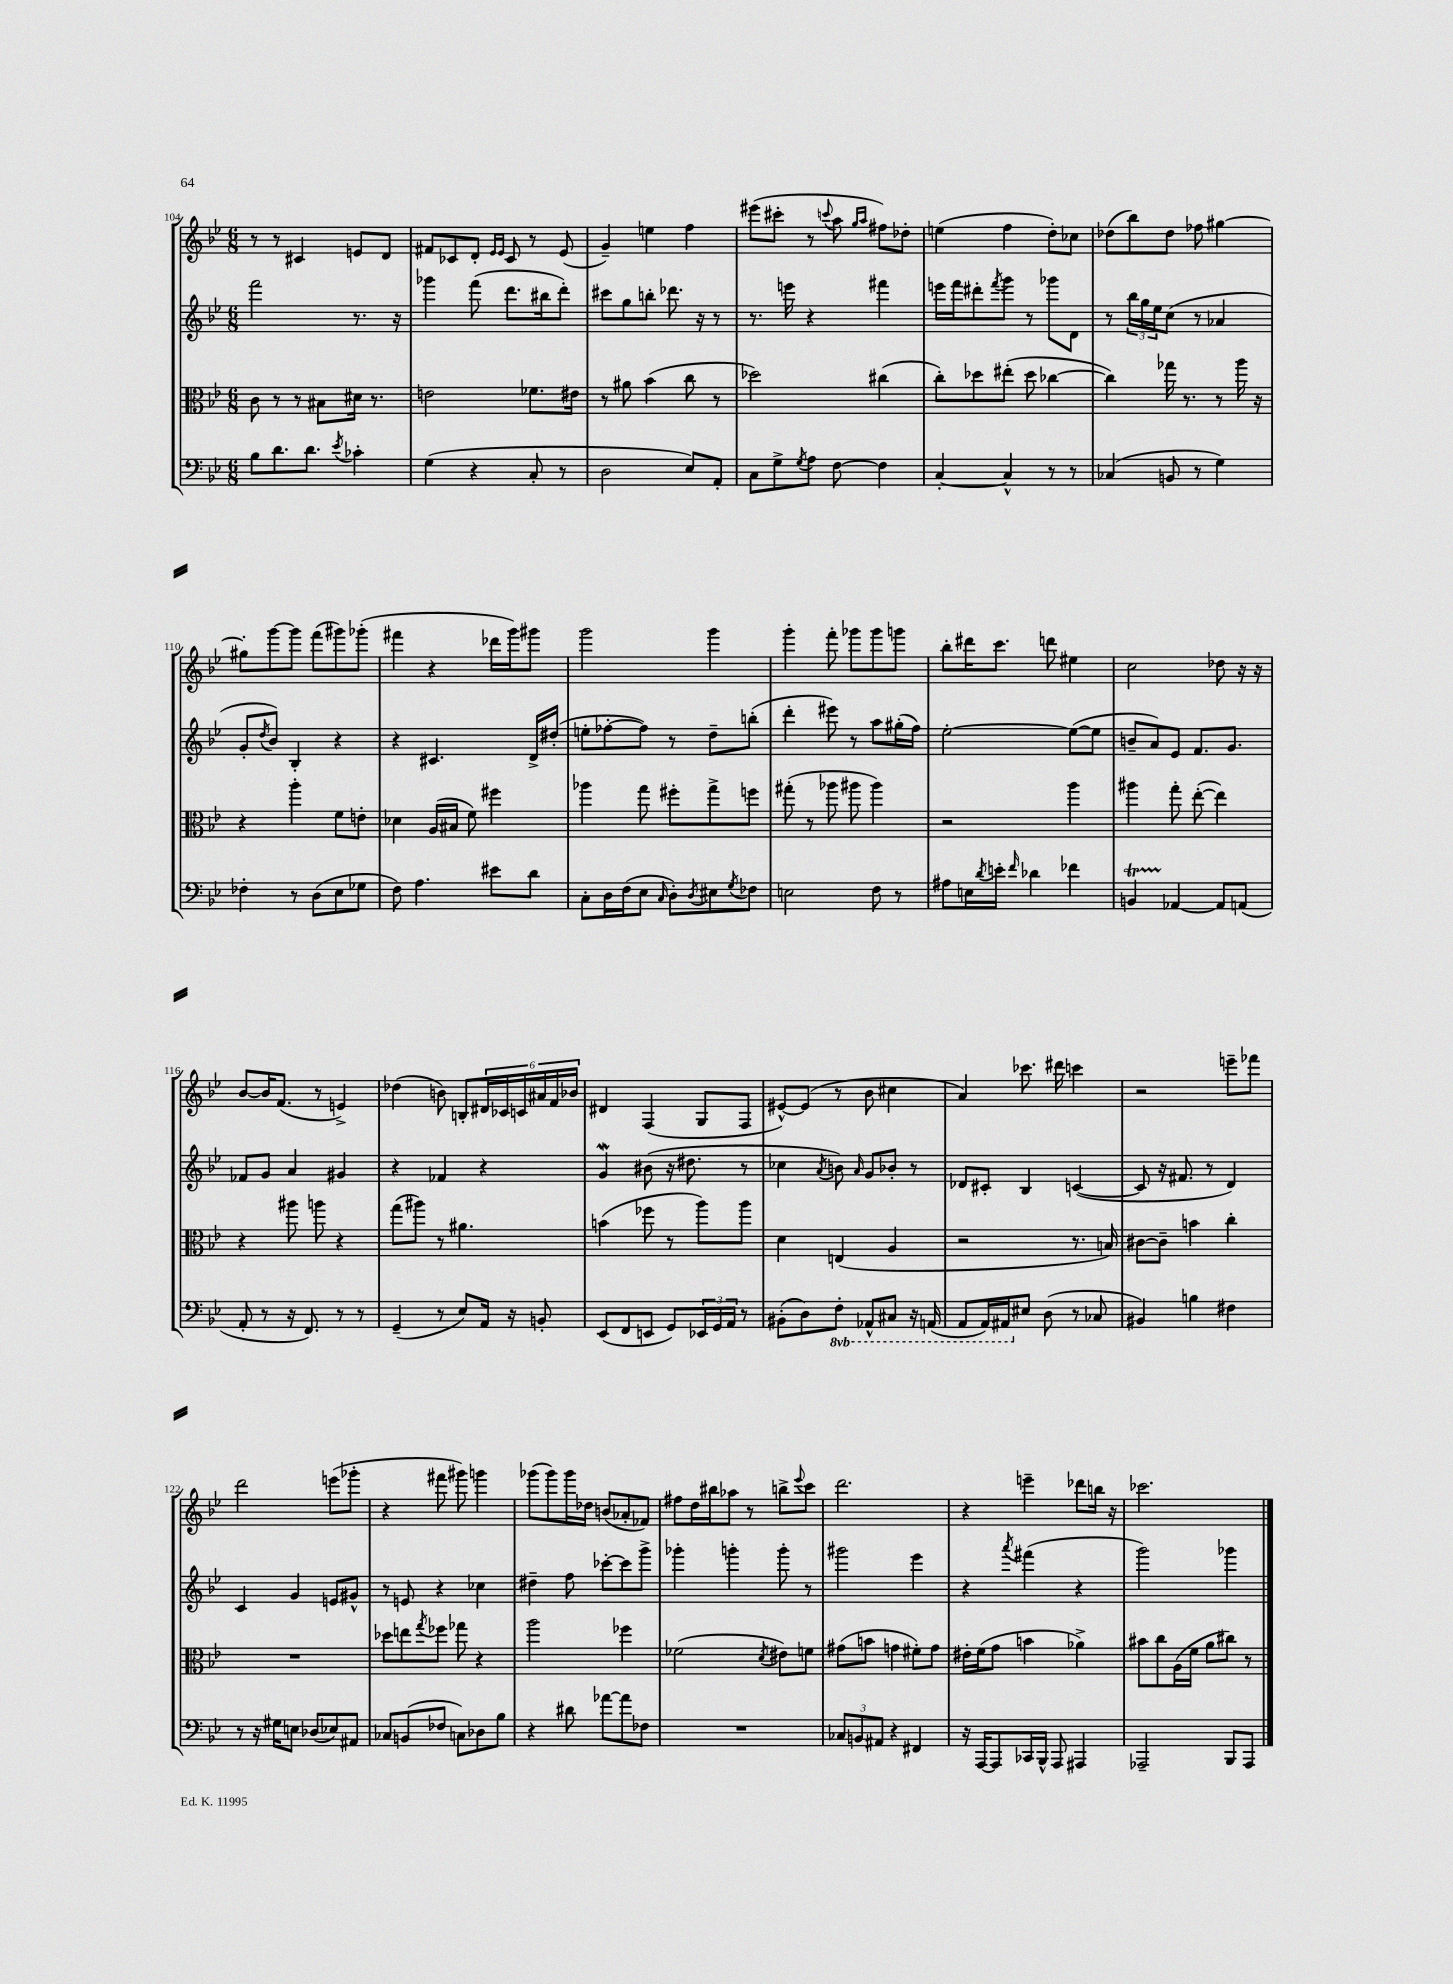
<<
\new StaffGroup <<
\new Staff = "s0" {
    \clef treble \key bes \major \numericTimeSignature \time 6/8
    r8 r8 cis'4 e'8 d'8 |
    fis'8 ces'8 d'8-. \grace { ees'16 ees'16 } ces'8 r8 ees'8( |
    g'4--) e''4 f''4 |
    eis'''8( cis'''8-. r8 \appoggiatura { c'''8 } a''8 \grace { g''16 a''16 } fis''8) des''8-. |
    e''4( f''4 d''8-.) ces''8 |
    des''8( bes''8) des''8 fes''8 gis''4~ |
    gis''8-. g'''8~ g'''8 f'''8( gis'''8) ges'''8-.( |
    fis'''4 r4 des'''16 g'''16) gis'''8 |
    g'''2 g'''4 |
    g'''4-. f'''8-. ges'''8 ges'''8 g'''8 |
    bes''8-. dis'''16 c'''8. d'''8 eis''4 |
    c''2 des''8 r16 r16 |
    bes'8~ bes'16 f'8.( r8 e'4->) |
    des''4( b'8) b8-. \tuplet 6/4 { dis'16 ces'16 c'16 ais'16 f'16 bes'16 } |
    dis'4 f4( g8 f8 |
    eis'8~-^) eis'8( r8 bes'8 cis''4 |
    a'4) ces'''8. dis'''16 c'''4 |
    r2 e'''8-- fes'''8 |
    d'''2 e'''8( ges'''8-. |
    r4 fis'''8 gis'''8) g'''4 |
    ges'''8( ges'''8) ges'''16 des''16 b'8( aes'8-. fes'8) |
    fis''8 d''16 bis''16 aes''8 r8 b''8-> \appoggiatura { ees'''8 } c'''8 |
    d'''2. |
    r4 e'''4-- des'''8 b''16 r16 |
    ces'''2. \bar "|." |
}
\new Staff = "s1" {
    \clef treble \key bes \major \numericTimeSignature \time 6/8
    f'''2 r8. r16 |
    ges'''4 f'''8( d'''8. bis''16 d'''8-.) |
    cis'''8 g''8 b''8-. des'''8. r16 r8 |
    r8. e'''16 r4 fis'''4 |
    e'''16 f'''16 dis'''8-. \acciaccatura { f'''8 } g'''8 r8 ges'''8 d'8 |
    r8 \tuplet 3/2 { bes''16 g''16 ees''16 } c''8( r8 aes'4 |
    g'8-. \acciaccatura { d''8 } bes'8) bes4-. r4 |
    r4 cis'4. d'16-> dis''16-.( |
    e''8-. fes''8~-. fes''8) r8 d''8-- b''8-.( |
    d'''4-. eis'''8) r8 a''8 gis''16-.( f''16) |
    ees''2~-. ees''8~( ees''8 |
    b'8-- a'8) ees'8 f'8. g'8. |
    fes'8 g'8 a'4 gis'4 |
    r4 fes'4 r4 |
    g'4\mordent bis'8( r16 dis''8. r8 |
    ces''4 \acciaccatura { a'8 } b'8) \grace { a'16 } g'8 bes'8-. r8 |
    des'8 cis'8-. bes4 c'4~( |
    c'8 r16 fis'8. r8 d'4) |
    c'4 g'4 e'8 gis'8-^ |
    r8 e'8 r4 ces''4 |
    dis''4-- f''8 ces'''8~-. ces'''8 g'''8-> |
    ges'''4-. g'''4-. g'''8-. r8 |
    gis'''2 ees'''4 |
    r4 \acciaccatura { a'''8 } fis'''4( r4 |
    g'''2) ges'''4 \bar "|." |
}
\new Staff = "s2" {
    \clef alto \key bes \major \numericTimeSignature \time 6/8
    c'8 r8 r8 bis8 dis'16 r8. |
    e'2 fes'8. eis'16 |
    r8 ais'8 bes'4( c''8 r8 |
    des''2) cis''4( |
    c''8-.) des''8 eis''8-.( des''8 ces''4~ |
    ces''4) ges''16 r8. r8 a''16 r16 |
    r4 a''4-. f'8 e'8-. |
    des'4 a16( bis16 f'8) fis''4 |
    aes''4 g''8 fis''8-. g''8-> f''8 |
    gis''8-.( r8 aes''8 ais''8 ais''4) |
    r2 a''4 |
    ais''4 g''8-. ees''8~-.( ees''4) |
    r4 ais''8 a''8 r4 |
    g''8( ais''8) r8 ais'4. |
    b'4( fes''8 r8 a''8) a''8 |
    d'4 e4( a4 |
    r2 r8. b16) |
    cis'8~ cis'8-- b'4 c''4-. |
    R2. |
    des''8 e''8 \acciaccatura { g''8 } fes''8 ges''8 r4 |
    a''2 fes''4 |
    fes'2( \acciaccatura { d'8 } eis'8) f'8 |
    gis'8( b'8 g'4 fis'8-.) g'8 |
    eis'16-. f'16( g'8 b'4 aes'4->) |
    bis'8 c''8 a16( f'16 a'8 cis''8) r8 \bar "|." |
}
\new Staff = "s3" {
    \clef bass \key bes \major \numericTimeSignature \time 6/8 \set Staff.ottavationMarkups = #ottavation-simple-ordinals
    bes8 d'8. d'8. \acciaccatura { ees'8 } ces'4-. |
    g4( r4 c8-. r8 |
    d2 ees8) a,8-. |
    c8 g8-> \acciaccatura { g8 } a8 f8~ f4 |
    c4~-. c4-^ r8 r8 |
    ces4( b,8 r8 g4) |
    fes4-. r8 d8( ees8 ges8 |
    f8) a4. eis'8 d'8 |
    c8-. d16 f16( ees8 \grace { c16 } d8-.) \acciaccatura { d8 } eis8 \acciaccatura { g8 } fes8 |
    e2 f8 r8 |
    ais8 e16 \acciaccatura { d'8 } e'16-. \grace { f'16 } des'4 fes'4 |
    b,4\startTrillSpan aes,4~\stopTrillSpan aes,8 a,8( |
    a,8-. r8 r16 f,8.) r8 r8 |
    g,4--( r8 ees8) a,16 r16 b,8-. |
    ees,8( f,8 e,8 g,8) \tuplet 3/2 { ees,16 g,16 a,16 } r8 |
    bis,8-.( d8) \ottava #-1 f,8-. aes,,8-^ cis,8 r16 a,,16( |
    a,,8 a,,16) ais,,16 \ottava #0 eis8 d8( r8 ces8 |
    bis,4) b4 fis4 |
    r8 r16 gis16 e8 des8( ees8) ais,8 |
    ces8 b,8( fes8 c8) des8 bes8 |
    r4 dis'8 aes'8~ aes'8 fes8 |
    R2. |
    \tuplet 3/2 { ces8 b,8 ais,8 } r4 fis,4 |
    r16 a,,16~ a,,8 ces,16 bes,,16-^ a,,8 ais,,4 |
    aes,,2-- bes,,8 aes,,8 \bar "|." |
}
>>
>>
\layout { \context { \Score currentBarNumber = #104 } }
